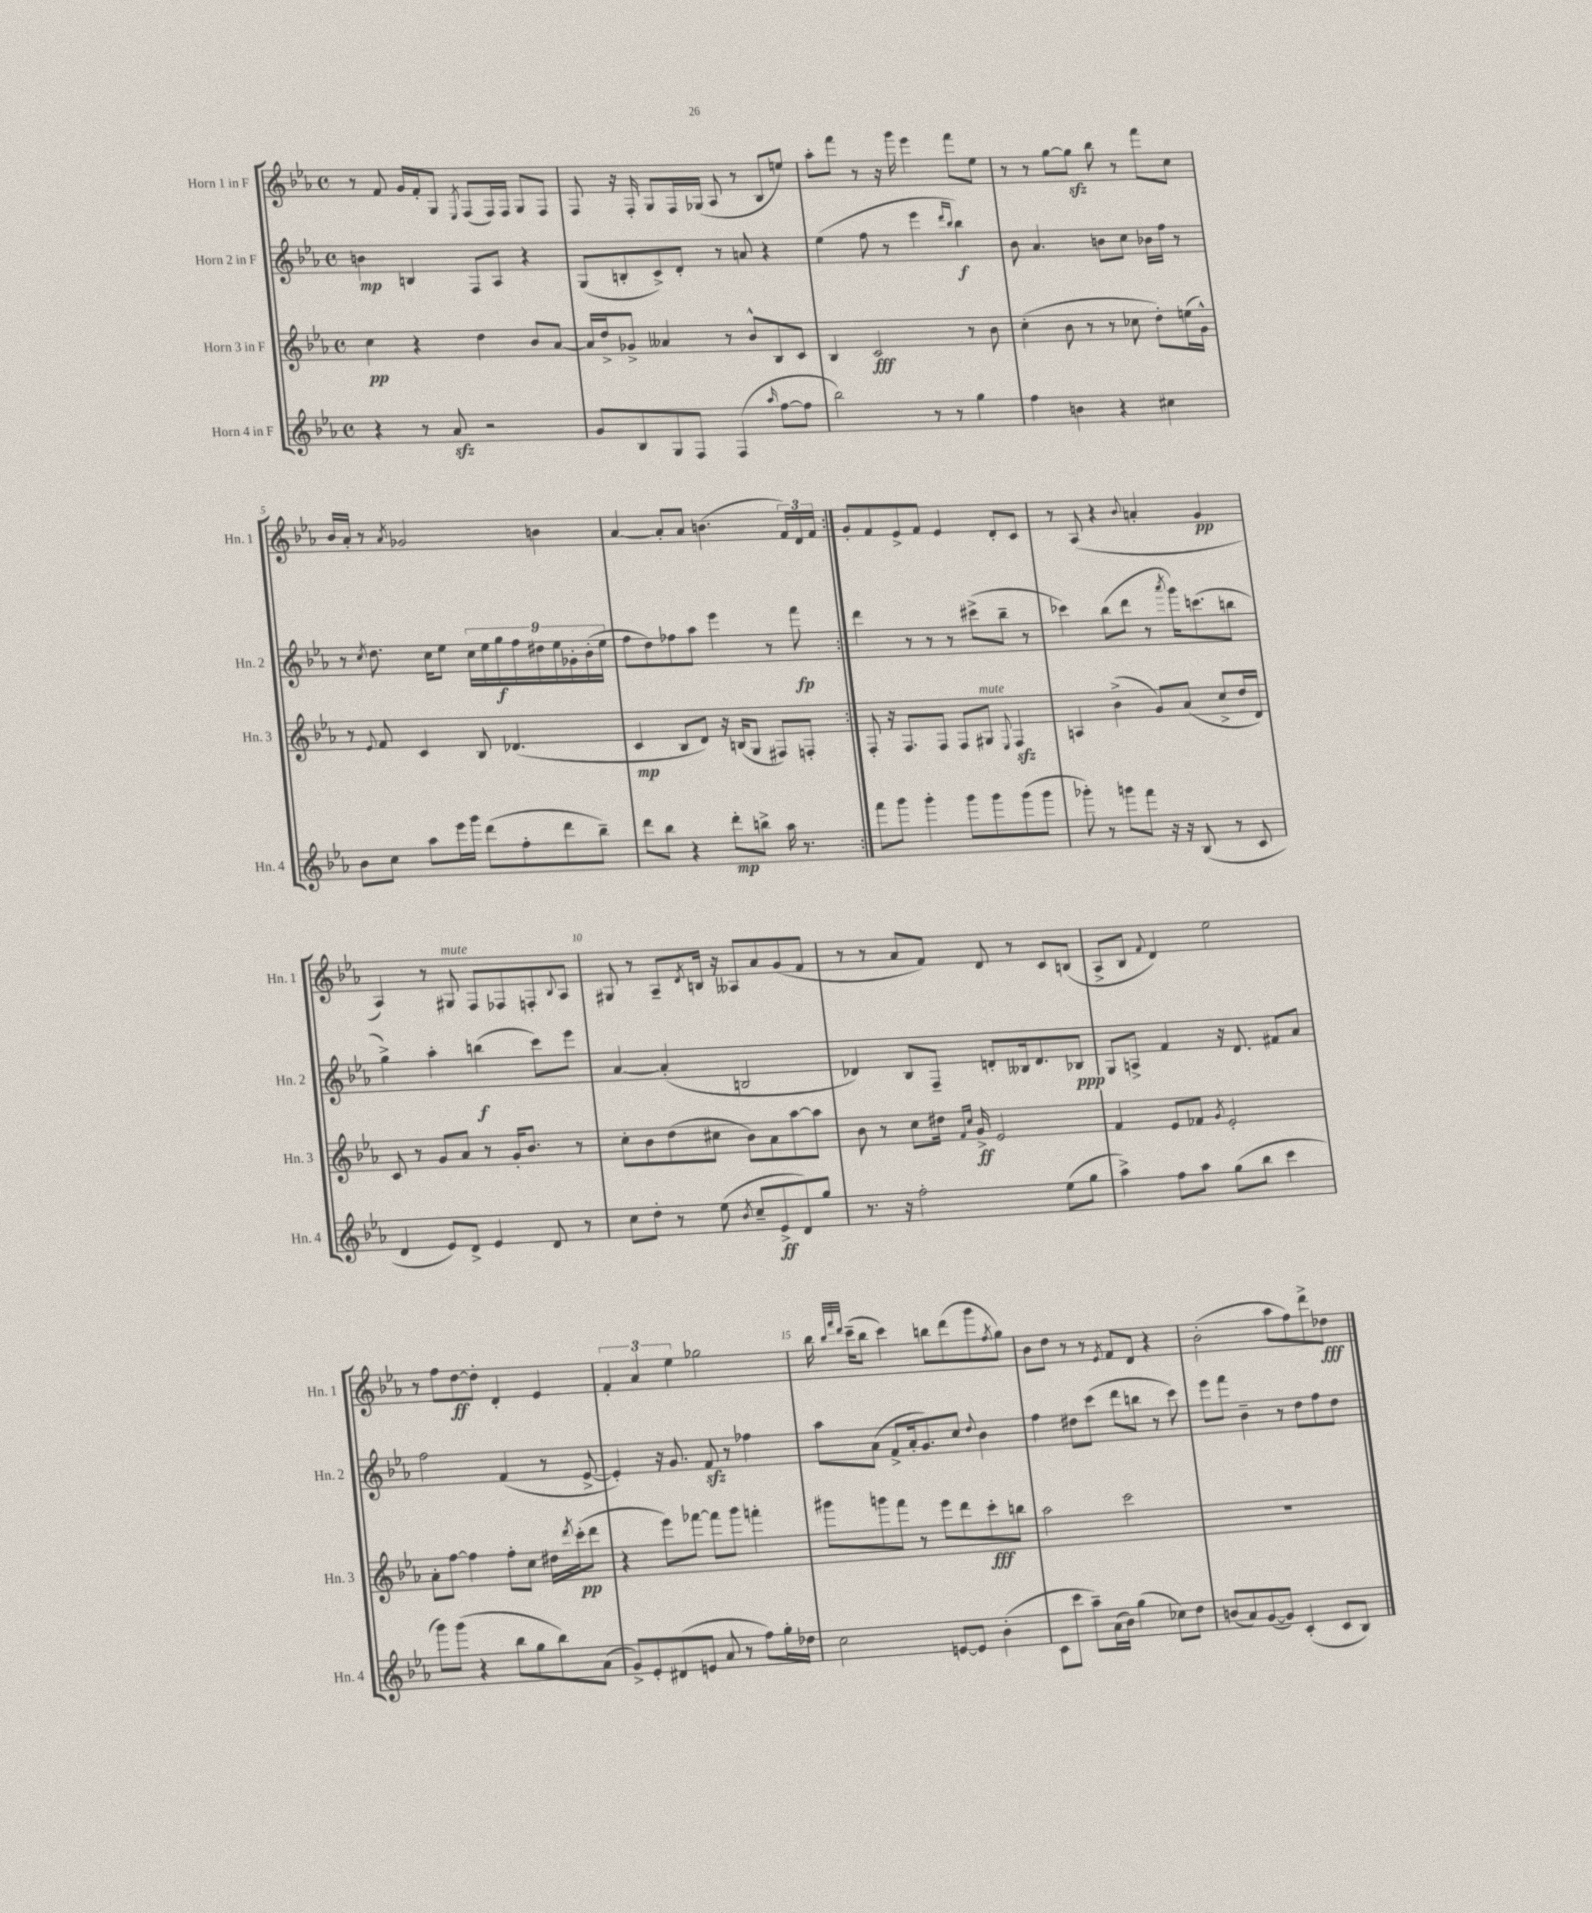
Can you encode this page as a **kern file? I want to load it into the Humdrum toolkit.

**kern	**kern	**kern	**kern
*staff4	*staff3	*staff2	*staff1
*clefG2	*clefG2	*clefG2	*clefG2
*k[b-e-a-]	*k[b-e-a-]	*k[b-e-a-]	*k[b-e-a-]
*M4/4	*M4/4	*M4/4	*M4/4
*met(c)	*met(c)	*met(c)	*met(c)
4r	4cc	4b	8r
.	.	.	8f
8r	4r	4B	16g
.	.	.	16f'
8a-	.	.	8G
.	.	.	8qE-
2r	4dd	8F	(8F
.	.	8A-	16F)
.	.	.	16F
.	8b-	4r	8G
.	[8a-	.	8F
=	=	=	=
8g	16a-]	(8G	8F
.	16dd^	.	.
8B-	8g-^	8B'	16r
.	.	.	16F'
8G	4a--	8c^)	8G
8F	.	8d'	16F
.	.	.	(16G-
(4F	8r	8r	8A-
.	8b-^^	8a	8r
16qqaa-	.	.	.
[8ff	8B-	4r	8B-
8ff]	8c	.	8ee)
=	=	=	=
2bb-)	4B-	(4ee-	8aa-'
.	.	.	8fff
.	2c	8ff	8r
.	.	8r	16r
.	.	.	16ggg
8r	.	4eee-	4eee-
8r	.	.	.
.	.	16qqddd	.
.	.	16qqbb-	.
4gg	8r	4bb-)	8fff
.	8b-	.	8ee-
=	=	=	=
4ff	(4cc'	8b-	8r
.	.	4.a-	8r
4b	8b-	.	[8gg
.	8r	.	8gg]
4r	8r	8b	8bb-
.	8cc-	8cc	8r
4cc#	8dd')	16b-	8fff
.	.	16ff	.
.	(16ee	8r	8cc
.	16g^^)	.	.
=	=	=	=
8b-	8r	8r	16b-
.	.	.	16a-'
.	8qqe-	8qcc	.
8cc	8f	8.dd	8r
.	.	.	8qa-
8aa-	4c	.	2g-
.	.	16cc	.
16eee-	.	8ee-	.
16ggg	.	.	.
(8ddd	8B-	18cc	.
.	.	18ee-	.
.	.	18gg	.
8ff'	(4.d-	.	.
.	.	18ff	.
.	.	18dd#	.
8ddd	.	.	4b
.	.	18ee-	.
.	.	18g-'	.
8bb-~)	.	.	.
.	.	(18b-'	.
.	.	18ee-	.
=	=	=	=
8ddd	4c	8ff	[4a-
8bb-	.	8dd)	.
4r	8B-	8ff-	8a-']
.	8d)	8aa-	8a-
8ddd'	16r	4eee-	(4.b
.	(16B	.	.
8bb^	8G	.	.
16aa-	8F#)	8r	.
8.r	.	.	.
.	8F'	8fff	24f)
.	.	.	24d
.	.	.	24f
=:|!	=:|!	=:|!	=:|!
8fff	8F'	4ddd	8g'
8ggg	16r	.	8f
.	8.F	.	.
4ggg'	.	8r	8e-^
.	8F	8r	8f
8ggg	8F	8r	4e-
8ggg	8G#	(8ccc#^	.
.	8qqE-	.	.
(8ggg	4F	8bb-~	8d'
8ggg	.	8r	8c
=	=	=	=
8ggg-')	4A	4ccc-)	8r
8r	.	.	(8A-
8ggg	(4b-^	(8bb-	4r
8fff	.	8ddd	.
.	.	.	8qqb-
16r	8g)	8r	4a'
16r	.	.	.
.	.	8qaaa-	.
(8B-	(8a-	16ggg)	.
.	.	(8.ccc	.
8r	8cc^	.	4g
8c	16dd	8bb	.
.	16d)	.	.
=	=	=	=
4d	8c	4gg^)	4A-)
.	8r	.	.
8e-)	8g	4aa-'	8r
8d^	8a-	.	8G#
4e-	8r	(4bb	8F
.	16g'	.	8F-
.	8.b-	.	.
8d	.	8ccc)	8F'
.	.	.	8qqB-
8r	8r	8eee-	8A-
=	=	=	=
8cc	8cc'	[4a-	8G#
8dd'	8b-	.	8r
8r	(8dd	(4a-']	8A-~
.	.	.	8qd
(8ee-	8cc#	.	16B
.	.	.	16r
8qb-	.	.	.
8cc~	8b-)	2B	8A--
8e-^	8a-	.	8a-
8d)	[8aa-	.	(8g
8gg	8aa-]	.	8f
=	=	=	=
8.r	8b-	4d-)	8r
.	8r	.	8r
16r	.	.	.
2ff'	8cc	8B-	8a-
.	16dd#	8F~	8f)
.	16qqf	.	.
.	16qqcc	.	.
.	16g^	.	.
.	2e-	8d'	8d
.	.	16B--	8r
.	.	8.d	.
(8ee-	.	.	8c
8gg	.	8B-	(8B
=	=	=	=
4aa-^)	4f	8G	8A-^
.	.	8A^	8B-
.	.	.	8qqf
8ff	8e-	4f	4d)
8aa-	8f-	.	.
.	8qg	.	.
(8gg	2e-'	16r	2ee-
.	.	8.d	.
8bb-	.	.	.
4ccc	.	8f#	.
.	.	8a-	.
=	=	=	=
8ggg)	8a-'	2ff	8r
(8ggg	[8ff	.	8ff
4r	4ff]	.	[8dd
.	.	.	8dd']
8bb-	8ff'	(4f	4d'
8gg	8cc	.	.
8bb-)	16dd#	8r	4e-
.	8qddd	.	.
.	(16ccc'	.	.
(8a-	8ddd	[8e-^	.
=	=	=	=
8g^)	4r	4e-'])	6f'
8e-'	.	.	.
.	.	.	6a-
(8d#	8eee-)	16r	.
.	.	8.g	.
.	.	.	6ee-
8e	[8fff-	.	.
8a-	8fff-]	8f	2gg-
8r	8ggg	8r	.
8ff)	4fff'	4ff-	.
16gg'	.	.	.
16dd-	.	.	.
=	=	=	=
2cc	8ggg#	8aa-	16bb-
.	.	.	32qqbb-
.	.	.	32qqfff
.	.	.	32qqddd
.	.	.	(16ccc~
.	8ggg	(8a-	8bb-
.	8fff	8f^	4ccc)
.	8r	16a-'	.
.	.	8.g)	.
[8e	8eee-	.	8bb
8e]	8ddd	8cc	(8ddd
.	.	8qqdd	.
(4b-'	8ccc'	4b-	8ggg
.	.	.	8qff
.	8bb	.	8gg)
=	=	=	=
8c	2aa-	4ff	8b-
8ccc	.	.	8dd
8aa-~)	.	8dd#	8r
(16a-	.	(8ccc	8r
16b-)	.	.	.
.	.	.	8qe-
(4gg	2ccc	8ddd	8f
.	.	8bb	8d
8cc-)	.	8r	4r
8dd	.	8ccc)	.
=	=	=	=
(8b	1r	8eee-	(2b-'
8a-)	.	8fff	.
([8g	.	4b-~	.
8g])	.	.	.
(4c'	.	8r	8aa-
.	.	8dd	8ff)
8c	.	8ff	8ddd^
8B-)	.	8dd	8dd-
==	==	==	==
*-	*-	*-	*-
